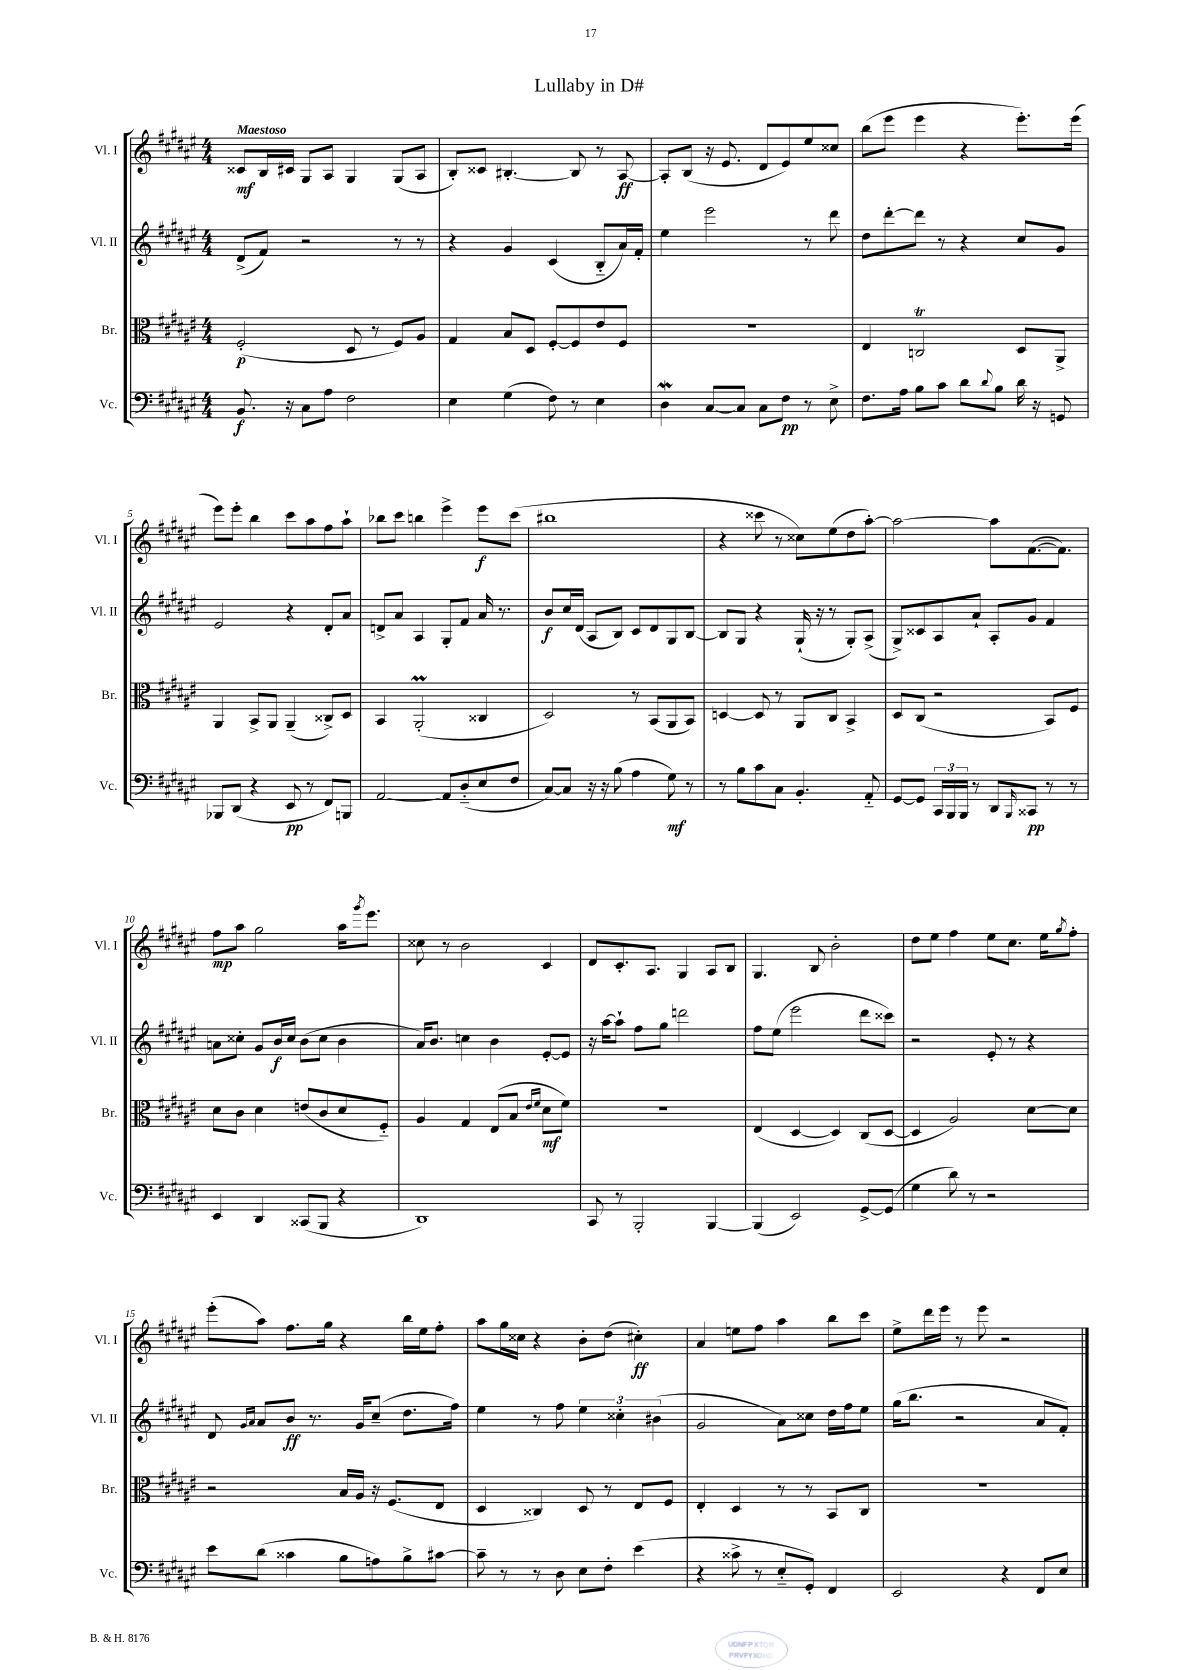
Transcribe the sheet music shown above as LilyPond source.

\header { title = "Lullaby in D#" }
<<
\new StaffGroup <<
\new Staff = "s0" \with { instrumentName = "Vl. I" shortInstrumentName = "Vl. I" } {
    \clef treble \key fis \major \numericTimeSignature \time 4/4 \tempo "Maestoso"
    cisis'8\mf b16 cis'16 gis8 ais8 gis4 gis8( ais8 |
    b8-.) cisis'8 bis4.~-. bis8 r8 ais8~\ff |
    ais8-. b8( r16 eis'8. dis'8 eis'8) eis''8 cisis''8 |
    b''8( eis'''8 eis'''4 r4 eis'''8.-.) eis'''16( |
    eis'''8) eis'''8-. b''4 cis'''8 ais''8 fis''8 ais''8-! |
    bes''8 cis'''8 b''4 eis'''4-> eis'''8\f cis'''8( |
    bis''1 |
    r4 cisis'''8 r8 cisis''8) eis''8( dis''8 ais''8~-.) |
    ais''2~ ais''8 fis'8.~( fis'8.) |
    fis''8\mp ais''8 gis''2 ais''16 \acciaccatura { gis'''8 } eis'''8. |
    cisis''8 r8 b'2 cis'4 |
    dis'8 cis'8.-. ais8. gis4 ais8 b8 |
    gis4. b8 b'2-. |
    dis''8 eis''8 fis''4 eis''8 cis''8. eis''16 \acciaccatura { gis''8 } fis''8-. |
    eis'''8-.( ais''8) fis''8. gis''16 r4 b''16 eis''16 fis''8-. |
    ais''8 gis''16 cisis''16 r4 b'8-. dis''8( cis''4-.\ff) |
    ais'4 e''8 fis''8 ais''4 b''8 cis'''8 |
    eis''8-> dis'''16 eis'''16 r8 eis'''8 r2 \bar "|." |
}
\new Staff = "s1" \with { instrumentName = "Vl. II" shortInstrumentName = "Vl. II" } {
    \clef treble \key fis \major \numericTimeSignature \time 4/4
    dis'8->( fis'8) r2 r8 r8 |
    r4 gis'4 cis'4( b8-_ ais'16) fis'16-. |
    eis''4 eis'''2 r8 dis'''8 |
    dis''8 dis'''8~-. dis'''8 r8 r4 cis''8 gis'8 |
    eis'2 r4 dis'8-. ais'8 |
    d'8-> ais'8 ais4 gis8-. fis'8 ais'16 r8. |
    b'8\f cis''16 dis'16( ais8 b8) cis'8 dis'8 gis8 b8~ |
    b8 gis8 r4 gis16-!( r16 r8 gis8-.) ais8->( |
    gis8->) cisis'8 ais8 ais'8-! ais8-. gis'8 fis'4 |
    a'8 cisis''8-. gis'8 b'16\f cisis''16 b'8( cisis''8 b'4 |
    ais'16) b'8. c''4 b'4 eis'8~-. eis'8 |
    r16 ais''16~ ais''8-! fis''8 gis''8 d'''2 |
    fis''8 eis''8( eis'''2 dis'''8 cisis'''8) |
    r2 eis'8-. r8 r4 |
    dis'8 \grace { gis'16 ais'16 } ais'8 b'8\ff r8. gis'16 cis''8--( dis''8. fis''16) |
    eis''4 r8 fis''8 \tuplet 3/2 { eis''4 cisis''4-. bis'4( } |
    gis'2 ais'8) cisis''8 dis''16 fis''16 eis''8 |
    gis''16( b''8. r2 ais'8 fis'8-.) \bar "|." |
}
\new Staff = "s2" \with { instrumentName = "Br." shortInstrumentName = "Br." } {
    \clef alto \key fis \major \numericTimeSignature \time 4/4
    fis2-.\p( dis8 r8 fis8) ais8 |
    gis4 b8 dis8 fis8~-. fis8 eis'8 fis8 |
    R1 |
    eis4 c2\trill dis8 ais,8-> |
    ais,4 b,8-> ais,8 ais,4--( cisis8->) dis8 |
    b,4 ais,2-.\prall( cisis4 |
    dis2) r8 b,8( ais,8 b,8) |
    d4~ d8 r8 ais,8 cis8 b,4-> |
    dis8 cis8( r2 b,8) fis8 |
    dis'8 cis'8 dis'4 e'8( cis'8 dis'8 fis8-_) |
    ais4 gis4 eis8( b8 \grace { eis'16 fis'16 } dis'8\mf fis'8) |
    R1 |
    eis4( dis4~ dis4) cis8( dis8~ |
    dis4 ais2) dis'8~ dis'8 |
    r2 b16 ais16 r16 fis8.( eis8 |
    dis4 cisis4) dis8 r8 eis8 fis8 |
    eis4-. dis4 r8 r8 b,8 cis8 |
    R1 \bar "|." |
}
\new Staff = "s3" \with { instrumentName = "Vc." shortInstrumentName = "Vc." } {
    \clef bass \key fis \major \numericTimeSignature \time 4/4
    b,8.\f r16 cis8 ais8 fis2 |
    eis4 gis4( fis8) r8 eis4 |
    dis4\mordent cis8~ cis8 cis8 fis8\pp r8 eis8-> |
    fis8. ais16 b8 cis'8 dis'8 \appoggiatura { dis'8 } b8 dis'16 r16 g,8 |
    bes,,8 dis,8( r4 eis,8\pp r8 fis,8) b,,8 |
    ais,2~ ais,8 dis8-_( eis8 fis8 |
    cis8~) cis8 r16 r16 b8( ais4 gis8\mf) r8 |
    r8 b8 cis'8 cis8 b,4.-. ais,8-_ |
    gis,8~ gis,8 \tuplet 3/2 { cis,16 b,,16 b,,16 } r8 dis,8 \grace { b,,16 } cisis,8\pp r8 r8 |
    eis,4 dis,4 cisis,8( b,,8 r4 |
    dis,1) |
    cis,8 r8 b,,2-. b,,4~ |
    b,,4( eis,2) gis,8~-> gis,8( |
    gis4 dis'8) r8 r2 |
    eis'8 dis'8( cisis'4 b8 a8) b8-> cis'8~ |
    cis'8-- r8 r8 dis8 eis8 fis8-. eis'4( |
    r4 cisis'8-> r8 eis8-_ gis,8-.) fis,4 |
    eis,2 r4 fis,8 eis8 \bar "|." |
}
>>
>>
